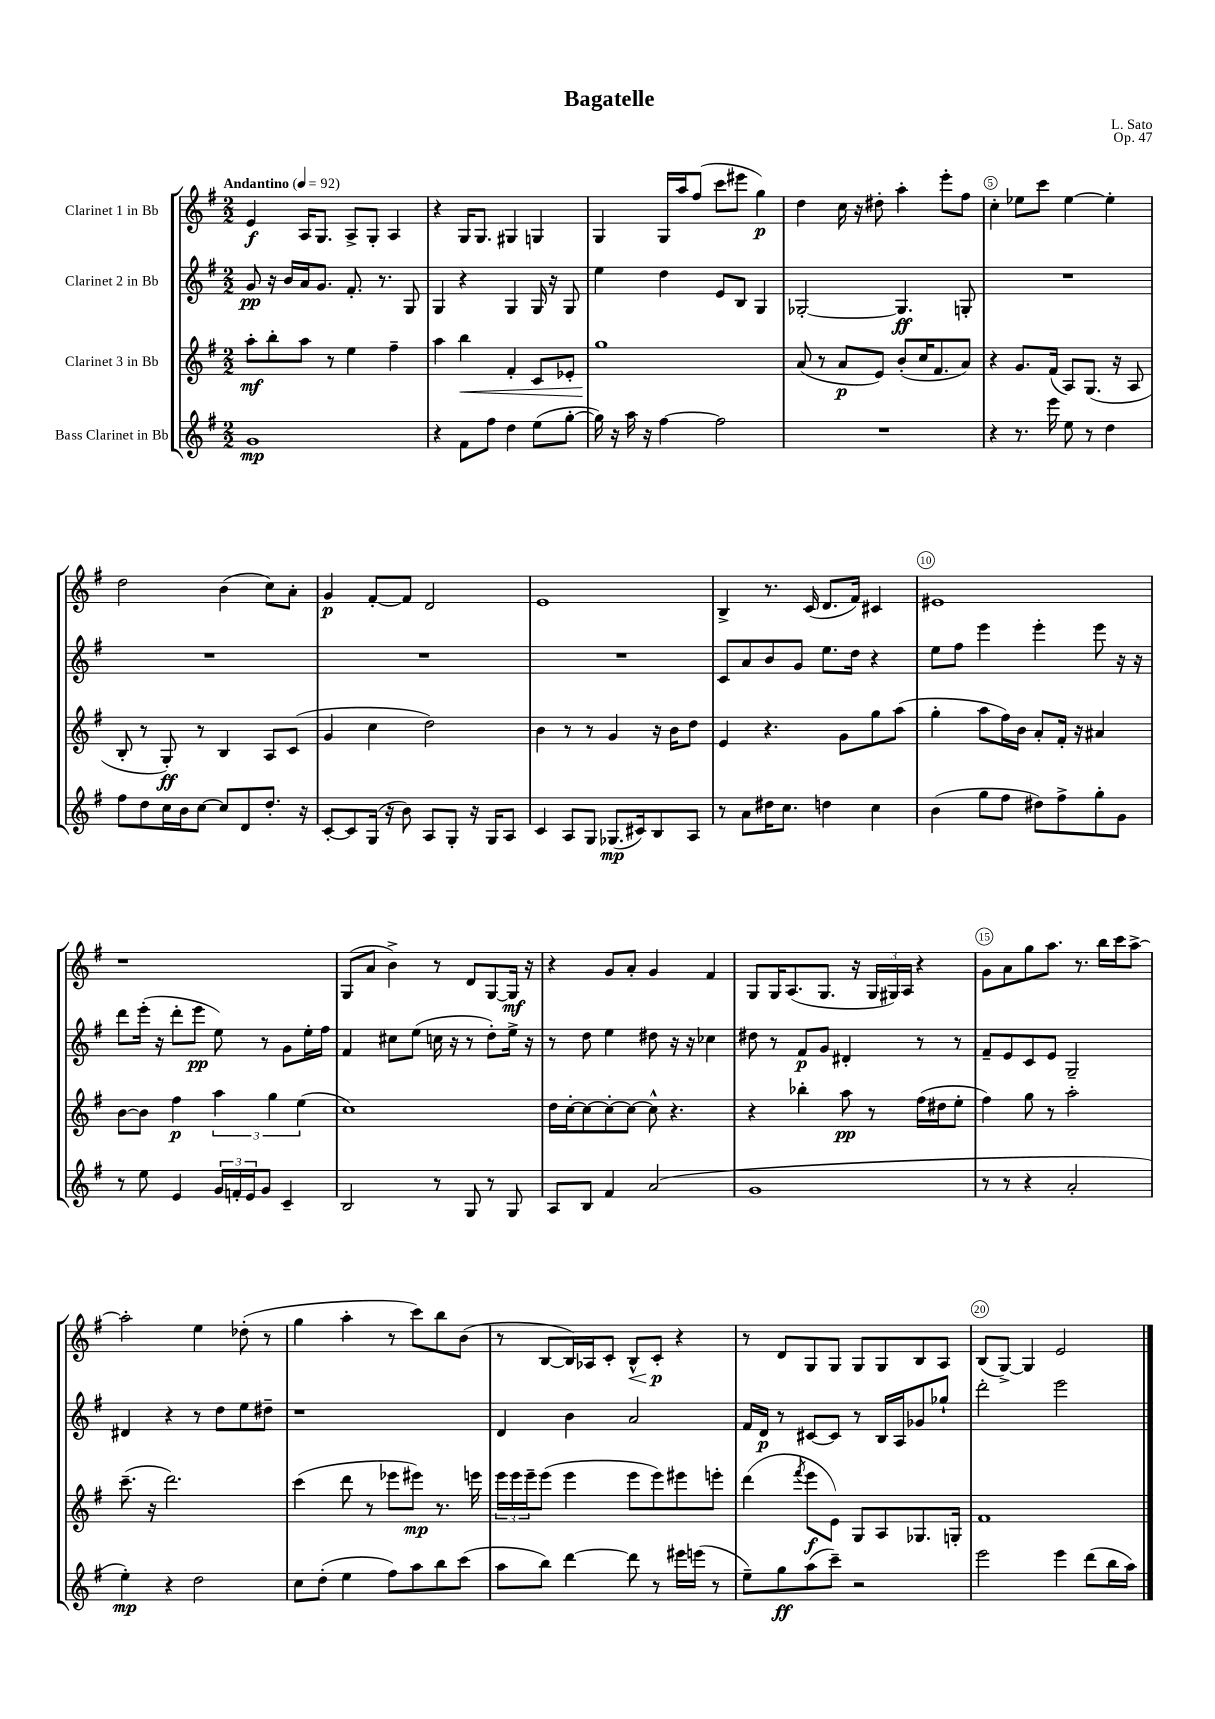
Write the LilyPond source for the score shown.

\header { title = "Bagatelle" composer = "L. Sato" opus = "Op. 47" }
<<
\new StaffGroup <<
\new Staff = "s0" \with { instrumentName = "Clarinet 1 in Bb" } {
    \clef treble \key g \major \numericTimeSignature \time 2/2 \tempo "Andantino" 4 = 92
    e'4\f a16 g8. a8-> g8-. a4 |
    r4 g16 g8. gis4 g4 |
    g4 g16 a''16 fis''8( c'''8 eis'''8 g''4\p) |
    d''4 c''16 r16 dis''8-. a''4-. e'''8-. fis''8 |
    c''4-. ees''8 c'''8 ees''4~ ees''4-. |
    d''2 b'4( c''8) a'8-. |
    g'4\p fis'8~-. fis'8 d'2 |
    e'1 |
    b4-> r8. c'16( d'8. fis'16) cis'4 |
    eis'1 |
    r1 |
    g8( a'8 b'4->) r8 d'8 g8~ g16\mf r16 |
    r4 g'8 a'8-. g'4 fis'4 |
    g8 g16 a8.( g8. r16 \tuplet 3/2 { g16 gis16) a16 } r4 |
    g'8 a'8 g''8 a''8. r8. b''16 c'''16 a''8~-> |
    a''2-. e''4 des''8-.( r8 |
    g''4 a''4-. r8 c'''8) b''8 b'8( |
    r8 b8~ b16) aes16 c'8-. b8-^\< c'8-.\p\! r4 |
    r8 d'8 g8 g8 g8 g8 b8 a8 |
    b8( g8~->) g4 e'2 \bar "|." |
}
\new Staff = "s1" \with { instrumentName = "Clarinet 2 in Bb" } {
    \clef treble \key g \major \numericTimeSignature \time 2/2
    g'8\pp r16 b'16 a'16 g'8. fis'8.-. r8. g8 |
    g4 r4 g4 g16 r16 g8 |
    e''4 d''4 e'8 b8 g4 |
    ges2~-. ges4.\ff g8-. |
    R1 |
    R1 |
    R1 |
    R1 |
    c'8 a'8 b'8 g'8 e''8. d''16 r4 |
    e''8 fis''8 e'''4 e'''4-. e'''8 r16 r16 |
    d'''8 e'''16-.( r16 d'''8-. e'''8\pp e''8) r8 g'8 e''16-. fis''16 |
    fis'4 cis''8 e''8( c''16 r16 r8 d''8-.) e''16-> r16 |
    r8 d''8 e''4 dis''8 r16 r16 ces''4 |
    dis''8 r8 fis'8\p g'8 dis'4-. r8 r8 |
    fis'8-- e'8 c'8 e'8 g2-- |
    dis'4 r4 r8 d''8 e''8 dis''8-- |
    r1 |
    d'4 b'4 a'2 |
    fis'16 d'16\p r8 cis'8~ cis'8 r8 b16 a16 ges'8 ges''8-! |
    d'''2-. e'''2 \bar "|." |
}
\new Staff = "s2" \with { instrumentName = "Clarinet 3 in Bb" } {
    \clef treble \key g \major \numericTimeSignature \time 2/2
    a''8-.\mf b''8-. a''8 r8 e''4 fis''4-- |
    a''4 b''4\< fis'4-. c'8 ees'8-. |
    g''1\! |
    a'8( r8 a'8\p e'8) b'8-.( c''16 fis'8. a'8) |
    r4 g'8. fis'16( a8) g8.( r16 a8 |
    b8-. r8 g8-.\ff) r8 b4 a8 c'8( |
    g'4 c''4 d''2) |
    b'4 r8 r8 g'4 r16 b'16 d''8 |
    e'4 r4. g'8 g''8 a''8( |
    g''4-. a''8 fis''16) b'16 a'8-. fis'16-. r16 ais'4 |
    b'8~ b'8 fis''4\p \tuplet 3/2 { a''4 g''4 e''4( } |
    c''1) |
    d''16 c''16~-. c''8~ c''8~-. c''8~ c''8-^ r4. |
    r4 bes''4-. a''8\pp r8 fis''16( dis''16 e''8-. |
    fis''4) g''8 r8 a''2-. |
    c'''8.--( r16 d'''2.) |
    c'''4( d'''8 r8 ees'''8 eis'''8\mp) r8. e'''16 |
    \tuplet 3/2 { e'''16 e'''16 e'''16-- } e'''8( e'''4 e'''8 e'''8) eis'''8 e'''8-. |
    d'''4( \acciaccatura { fis'''8 } e'''8\f e'8) g8 a8 ges8. g16-. |
    fis'1 \bar "|." |
}
\new Staff = "s3" \with { instrumentName = "Bass Clarinet in Bb" } {
    \clef treble \key g \major \numericTimeSignature \time 2/2
    g'1\mp |
    r4 fis'8 fis''8 d''4 e''8( g''8~-. |
    g''16) r16 a''16 r16 fis''4~ fis''2 |
    R1 |
    r4 r8. e'''16 e''8 r8 d''4 |
    fis''8 d''8 c''16 b'16 c''8~ c''8 d'8 d''8.-. r16 |
    c'8~-. c'8 g16( r16 b'8) a8 g8-. r16 g16 a8 |
    c'4 a8 g8 ges8.\mp( cis'16) b8 a8 |
    r8 a'8 dis''16 c''8. d''4 c''4 |
    b'4( g''8 fis''8 dis''8) fis''8-> g''8-. g'8 |
    r8 e''8 e'4 \tuplet 3/2 { g'16 f'16-. e'16 } g'8 c'4-- |
    b2 r8 g8 r8 g8 |
    a8 b8 fis'4 a'2( |
    g'1 |
    r8 r8 r4 a'2-. |
    e''4-.\mp) r4 d''2 |
    c''8 d''8-.( e''4 fis''8) a''8 b''8 c'''8( |
    a''8 b''8) d'''4~ d'''8 r8 eis'''16 e'''16( r8 |
    e''8--) g''8\ff a''8( c'''8--) r2 |
    e'''2 e'''4 d'''8( b''16 a''16) \bar "|." |
}
>>
>>
\layout { \context { \Score \override BarNumber.break-visibility = ##(#f #t #t) barNumberVisibility = #(every-nth-bar-number-visible 5) \override BarNumber.stencil = #(make-stencil-circler 0.1 0.3 ly:text-interface::print) } }
